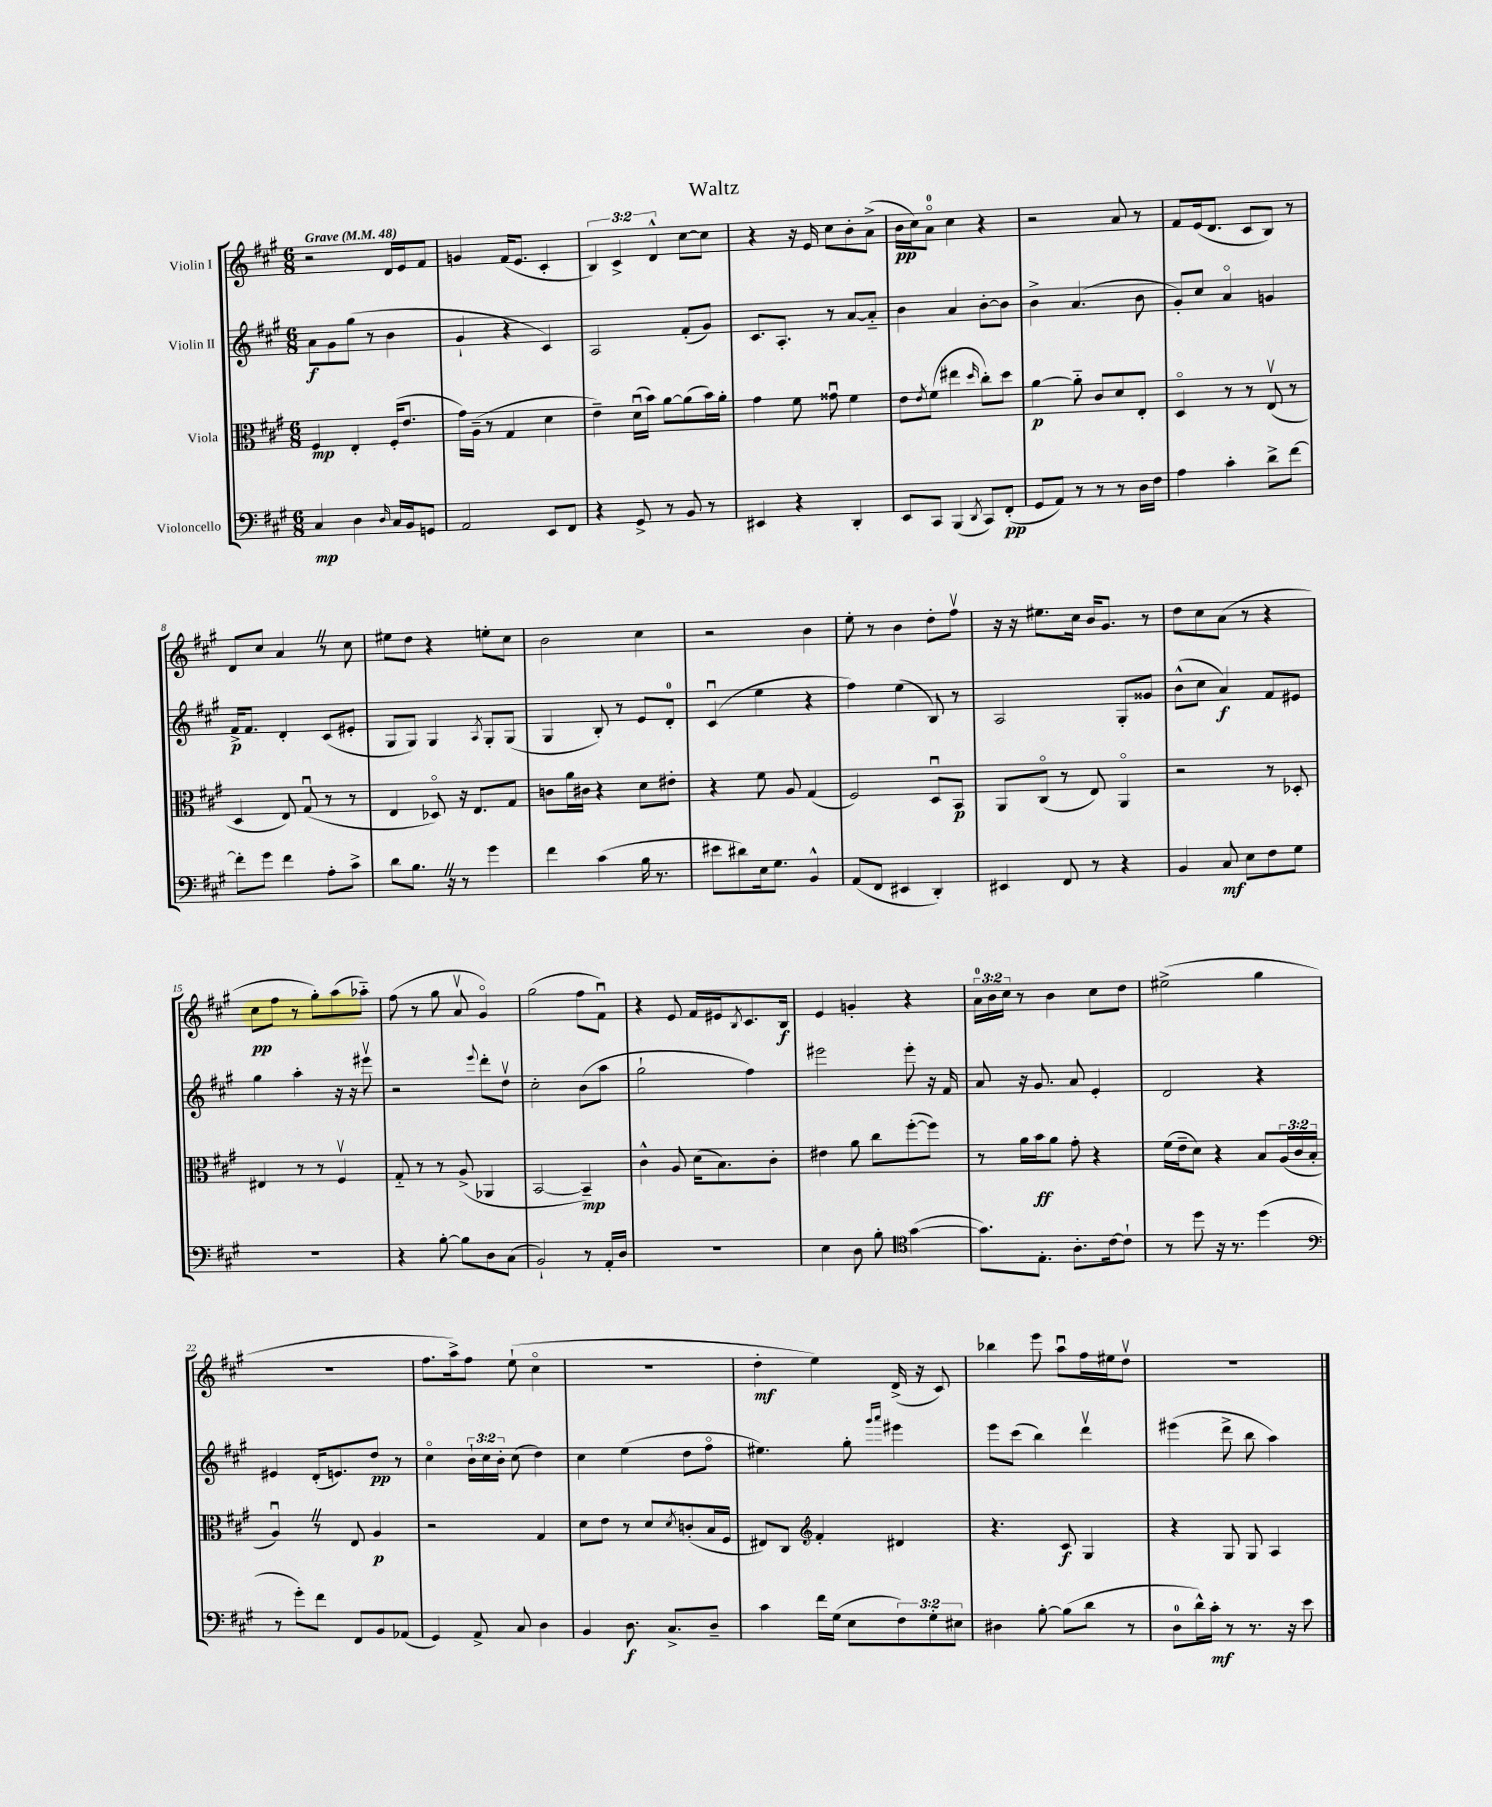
\header { title = "Waltz" }
<<
\new StaffGroup <<
\new Staff = "s0" \with { instrumentName = "Violin I" } {
    \clef treble \key a \major \numericTimeSignature \time 6/8 \override Staff.TupletNumber.text = #tuplet-number::calc-fraction-text \tempo "Grave" 4 = 48
    r2 d'16 e'16 fis'8 |
    g'4 fis'16( e'8. cis'4-. |
    \tuplet 3/2 { b4) cis'4-> d'4-^ } cis''8~ cis''8 |
    r4 r16 e'16 cis''8 b'8-. a'8->( |
    b'16\pp cis''16) a'8-0\flageolet cis''4 r4 |
    r2 a'8 r8 |
    fis'8 e'16( d'8. cis'8 b8) r8 |
    d'8 cis''8 a'4 \once \override BreathingSign.text = \markup { \musicglyph "scripts.caesura.straight" } \breathe r8 cis''8 |
    eis''8 d''8 r4 e''8-. cis''8 |
    b'2 cis''4 |
    r2 b'4 |
    e''8-. r8 b'4 d''8-. fis''8\upbow |
    r16 r16 eis''8. cis''16 b'16 gis'8. r8 |
    d''8 cis''8 a'8( r8 r4 |
    cis''8\pp fis''8 r8 gis''8-.) a''8( aes''8-_) |
    fis''8( r8 gis''8 a'8\upbow gis'4\flageolet) |
    gis''2( fis''8 fis'8\downbow) |
    r4 e'8 fis'16 eis'16 \acciaccatura { b8 } cis'8. b16\f |
    e'4 g'4-. r4 |
    \tuplet 3/2 { a'16-0 b'16 cis''16 } r8 b'4 cis''8 d''8 |
    eis''2->( gis''4 |
    R2. |
    fis''8. a''16->) fis''8 e''8-!( cis''4\flageolet |
    R2. |
    d''4-.\mf e''4) d'16->( r16 cis'8) |
    bes''4 e'''8 a''8\downbow fis''16 eis''16 d''8\upbow |
    R2. \bar "|." |
}
\new Staff = "s1" \with { instrumentName = "Violin II" } {
    \clef treble \key a \major \numericTimeSignature \time 6/8 \override Staff.TupletNumber.text = #tuplet-number::calc-fraction-text
    a'8\f gis'8 gis''8( r8 b'4 |
    gis'4-! r4 cis'4) |
    a2 fis'8-.( gis'8) |
    cis'8. a8.-. r8 a'8~ a'8-_ |
    b'4 a'4 b'8~-. b'8 |
    b'4-> a'4.( b'8 |
    gis'8-.) cis''8 a'4\flageolet g'4 |
    fis'16->\p fis'8. d'4-. cis'8( eis'8-. |
    gis8 gis8) gis4 \acciaccatura { a8 } gis8-. gis8( |
    gis4 b8-.) r8 e'8 d'8-0-. |
    cis'4\downbow( e''4 r4 |
    fis''4) e''4( b8) r8 |
    a2 gis8-. gisis'8 |
    b'8-^( cis''8 a'4\f) fis'8 eis'8 |
    gis''4 a''4-. r16 r16 eis'''8\upbow |
    r2 \appoggiatura { e'''8 } d'''8-. d''8\upbow |
    cis''2-. b'8( a''8 |
    gis''2-! fis''4) |
    eis'''2 eis'''8-. r16 fis'16 |
    a'8 r16 gis'8. a'8 e'4-. |
    d'2 r4 |
    eis'4 d'16-.( e'8.) d''8\pp r8 |
    cis''4\flageolet \tuplet 3/2 { b'16-! cis''16 b'16-. } cis''8( d''4) |
    cis''4 e''4( d''8 fis''8\flageolet |
    eis''4.) gis''8-. \grace { gis'''16 a'''16 } eis'''4 |
    e'''8 cis'''8( b''4) d'''4\upbow |
    eis'''4( d'''8-> b''8 a''4) \bar "|." |
}
\new Staff = "s2" \with { instrumentName = "Viola" } {
    \clef alto \key a \major \numericTimeSignature \time 6/8 \override Staff.TupletNumber.text = #tuplet-number::calc-fraction-text
    fis4\mp e4-. fis16-.( e'8. |
    gis'16) a16--( r8 gis4 d'4 |
    e'4--) d'16\downbow( b'16) a'8~ a'8( b'16) a'16-. |
    gis'4 fis'8 gisis'8\downbow fis'4 |
    e'8 \acciaccatura { e'8 } fis'8( eis''4 \grace { d''16 } cis''8-.) d''8 |
    a'4~\p a'8-_ cis'8 d'8 e8-. |
    d4\flageolet r8 r8 e8\upbow( r8 |
    d4 e8) gis8\downbow( r8 r8 |
    e4 des8\flageolet) r16 e8. gis8 |
    c'8 a'16 cis'16 r4 d'8 eis'8-. |
    r4 fis'8 a8 gis4( |
    fis2) d8\downbow b,8\p |
    a,8 cis8\flageolet( r8 e8) a,4\flageolet |
    r2 r8 des8-. |
    eis4 r8 r8 fis4\upbow |
    gis8-_ r8 r8 a8->( aes,4 |
    b,2~ b,4--\mp) |
    cis'4-^ a8 d'16( b8.) cis'8-. |
    eis'4 a'8 cis''8 fis''8~-.( fis''8) |
    r8 a'16 b'16\ff a'8 gis'8-. r4 |
    fis'16( e'16-- d'8) r4 b8 \tuplet 3/2 { a16( cis'16 b16-. } |
    a4\downbow) \once \override BreathingSign.text = \markup { \musicglyph "scripts.caesura.straight" } \breathe r8 e8 a4\p |
    r2 gis4 |
    d'8 e'8 r8 d'8 \acciaccatura { d'8 } c'8-.( b16 fis16 |
    eis8) cis8 \clef treble fis'4-. dis'4 |
    r4. cis'8\f gis4 |
    r4 gis8 gis8 a4 \bar "|." |
}
\new Staff = "s3" \with { instrumentName = "Violoncello" } {
    \clef bass \key a \major \numericTimeSignature \time 6/8 \override Staff.TupletNumber.text = #tuplet-number::calc-fraction-text
    cis4\mp d4 \grace { d16 } cis16 b,16 g,8 |
    a,2 e,8 fis,8 |
    r4 gis,8-> r8 b,8 r8 |
    eis,4 r4 d,4-. |
    e,8 cis,8 b,,4( \acciaccatura { d,8 } cis,8) fis,8-.\pp( |
    gis,8 a,8) r8 r8 r8 d16 fis16 |
    a4 cis'4-. d'8-> fis'8~ |
    fis'8-. gis'8 fis'4 a8-. cis'8-> |
    d'8 b8. \once \override BreathingSign.text = \markup { \musicglyph "scripts.caesura.straight" } \breathe r16 r8 gis'4 |
    fis'4 cis'4( b16 r8. |
    eis'8 dis'8) e16 gis8. b,4-^ |
    a,8( fis,8 eis,4 d,4-.) |
    eis,4 fis,8 r8 r4 |
    b,4 cis8\mf e8 fis8 gis8 |
    R2. |
    r4 b8~-. b8 d8 cis8( |
    b,2-!) r8 a,16-. d16 |
    R2. |
    e4 d8 b8-. \clef tenor gis'4~( |
    gis'8.) e8.-. a8.-. cis'16~ cis'8-! |
    r8 d''8 r16 r8. d''4( |
    \clef bass r8 gis'8-.) fis'8 fis,8 b,8 aes,8( |
    gis,4) a,8-> cis8 d4 |
    b,4 d8.\f cis8.-> d8-- |
    cis'4 fis'16 gis16( e8 \tuplet 3/2 { fis8) gis8-. eis8 } |
    dis4 b8~-. b8( d'8 r8 |
    d8-0 d'16-^) cis'16-.\mf r8 r8. r16 e'8 \bar "|." |
}
>>
>>
